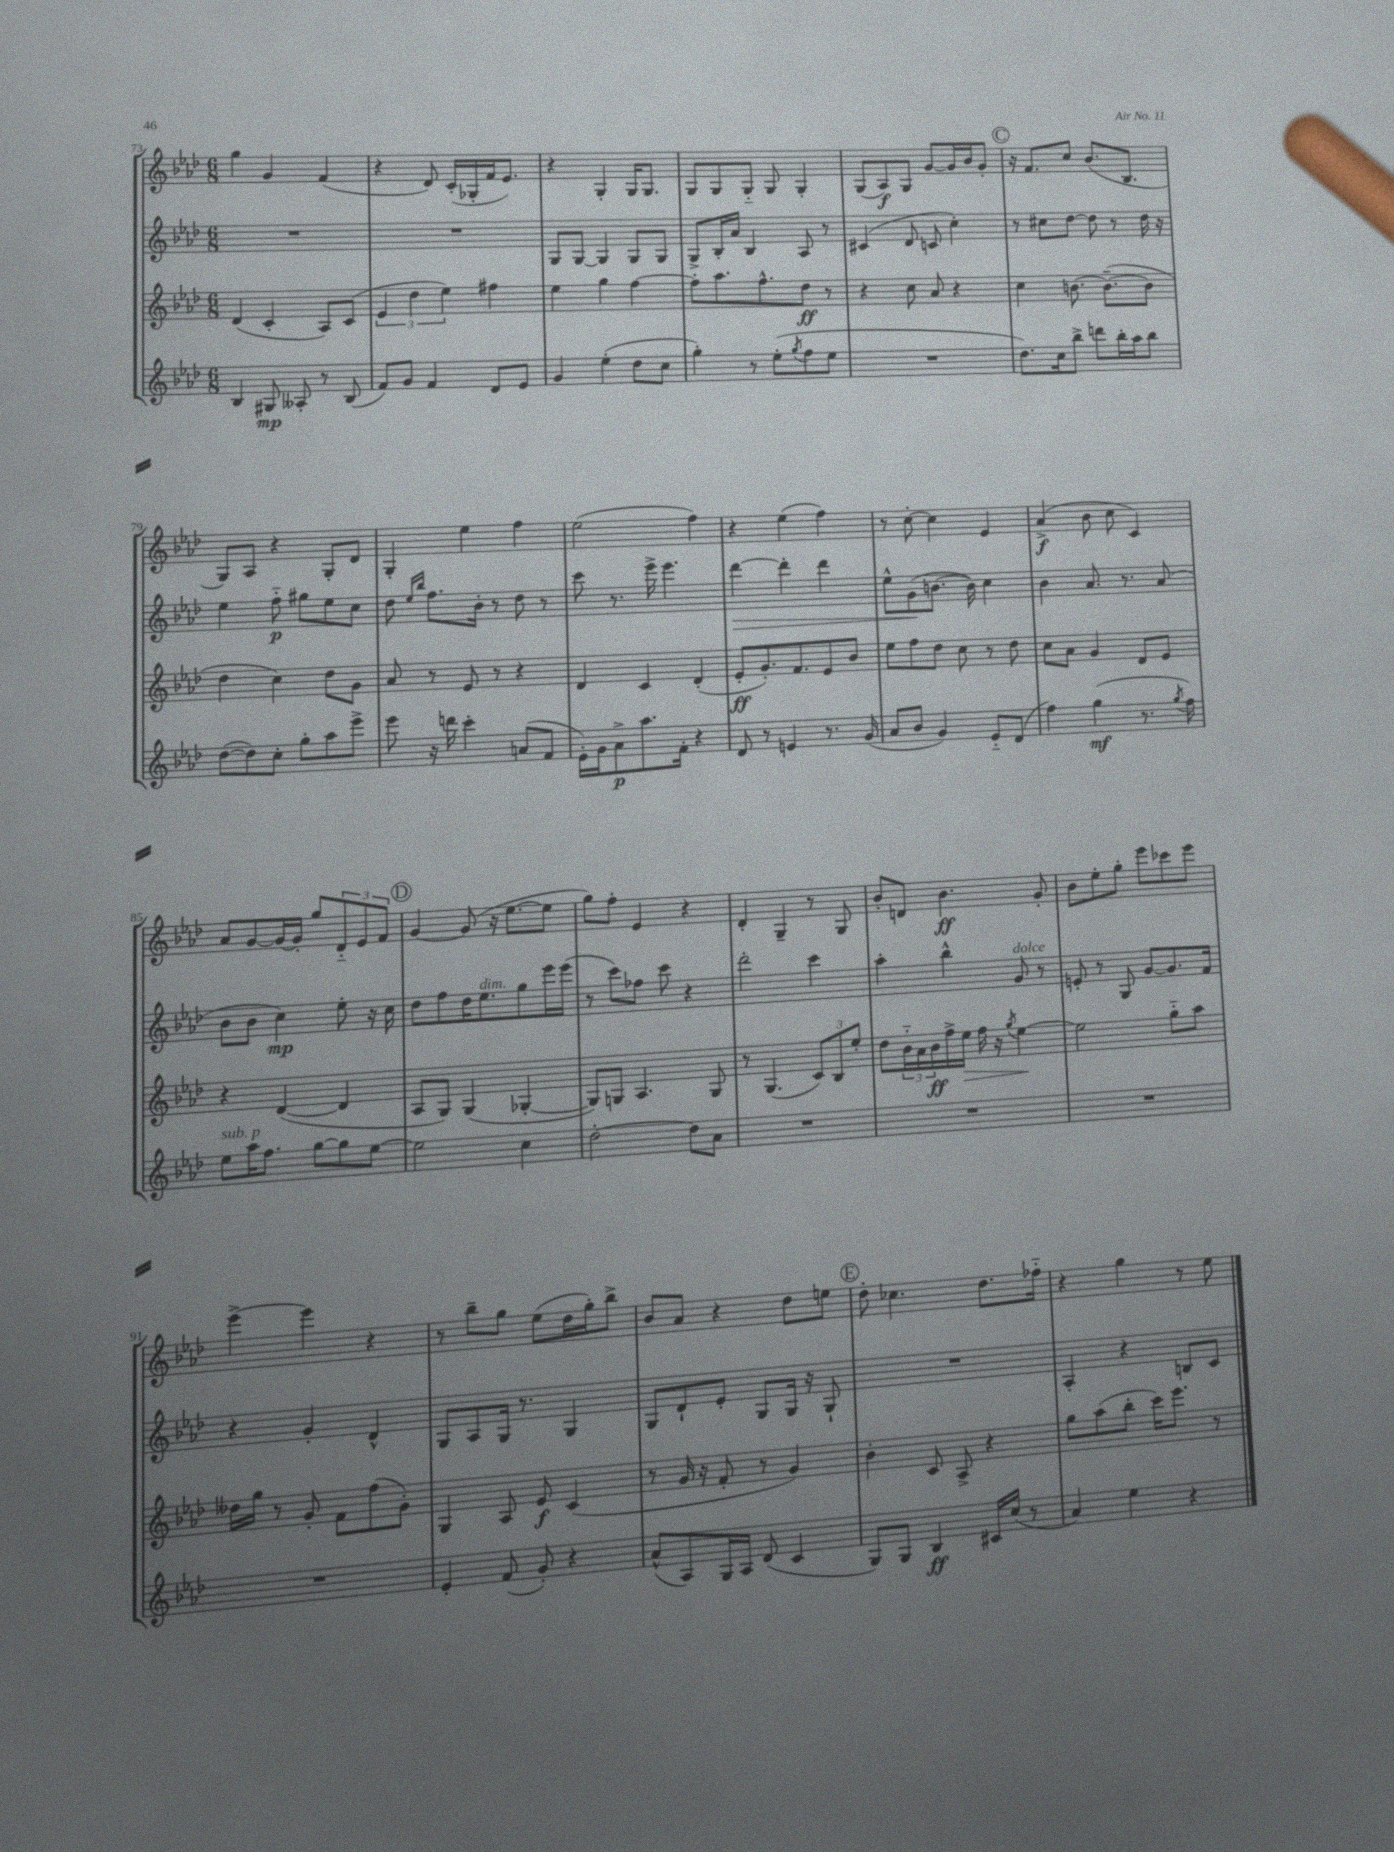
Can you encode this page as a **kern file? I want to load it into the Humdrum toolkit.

**kern	**dynam	**kern	**dynam	**kern	**dynam	**kern	**dynam
*part4	*part4	*part3	*part3	*part2	*part2	*part1	*part1
*staff4	*staff4	*staff3	*staff3	*staff2	*staff2	*staff1	*staff1
*clefG2	*	*clefG2	*	*clefG2	*	*clefG2	*
*k[b-e-a-d-]	*	*k[b-e-a-d-]	*	*k[b-e-a-d-]	*	*k[b-e-a-d-]	*
*M6/8	*	*M6/8	*	*M6/8	*	*M6/8	*
=73	=73	=73	=73	=73	=73	=73	=73
4B-/	.	(4d-/	.	2.r	.	4gg\	.
8G#X/	mp	4c'/	.	.	.	4g/	.
8A--X'/	.	.	.	.	.	.	.
8r	.	8A-/L)	.	.	.	(4f/	.
(8B-/	.	(8c/J	.	.	.	.	.
=74	=74	=74	=74	=74	=74	=74	=74
8f/L)	.	6e-/	.	2.r	.	4r	.
8g/J	.	.	.	.	.	.	.
.	.	6dd-\	.	.	.	.	.
4f/	.	.	.	.	.	8d-/)	.
.	.	6ee-\)	.	.	.	.	.
.	.	.	.	.	.	(16c'/LL	.
.	.	.	.	.	.	16G-X'/	.
8d-/L	.	4ff#X\	.	.	.	16f/J	.
.	.	.	.	.	.	8.e-/J)	.
8e-/J	.	.	.	.	.	.	.
=75	=75	=75	=75	=75	=75	=75	=75
4g/	.	4ee-\	.	8G/L	.	4r	.
.	.	.	.	[8G/J	.	.	.
(4ee-'\	.	4gg\	.	4G/]	.	4G'/	.
8dd-\L	.	[4ff\	.	8G/L	.	16G/KL	.
.	.	.	.	.	.	8.G/J	.
8cc\J	.	.	.	8G/J	.	.	.
=76	=76	=76	=76	=76	=76	=76	=76
4gg'\)	.	8ff'\L]	.	8G^/L	.	8G/L	.
.	.	8.aa-\	.	16B-'/L	.	8G/	.
.	.	.	.	16a-/JJ	.	.	.
8r	.	.	.	4B-/	.	8G/J	.
.	.	8.ff^^\	.	.	.	.	.
(8ee-'\L	.	.	.	.	.	8G/	.
8qgg/	.	.	.	.	.	.	.
8ff\	.	8dd-\J	ff	8A-/	.	4G'/	.
8ee-\J	.	8r	.	8r	.	.	.
=77	=77	=77	=77	=77	=77	=77	=77
2.r	.	4r	.	(4c#X/	.	(8G/L	.
.	.	.	.	.	.	8A-/)	f
.	.	8cc\	.	8d-/	.	8G/J	.
.	.	8a-/	.	8cn/	.	[8g/L	.
.	.	4r	.	4cc'\)	.	16g/L]	.
.	.	.	.	.	.	16b-/J	.
.	.	.	.	.	.	8g'/J	.
!!LO:REH:place=s1:t=C
=78	=78	=78	=78	=78	=78	=78	=78
8.dd-\L)	.	4cc\	.	8r	.	16r	.
.	.	.	.	.	.	8.f/L	.
.	.	.	.	8cc#X\L	.	.	.
16cc\k	.	.	.	.	.	.	.
8bb-^\J	.	[8.bn\	.	[8dd-\J	.	8cc/J	.
8dddn\L	.	.	.	8dd-\]	.	(8.b-/L	.
.	.	(8.b~\L_	.	.	.	.	.
16bb-'\L	.	.	.	8r	.	.	.
16aa-\J	.	.	.	.	.	8.B-/J	.
8bb-\J	.	8b\J]	.	16dd-\	.	.	.
.	.	.	.	16r	.	.	.
!!LO:LB:g=z
=79	=79	=79	=79	=79	=79	=79	=79
([8dd-\L	.	4dd-\	.	4ee-\	.	8G/L)	.
8dd-\])	.	.	.	.	.	8A-/J	.
8cc'\J	.	4cc\)	.	8ff\	p	4r	.
8gg'\L	.	.	.	8gg#X\L	.	.	.
8aa-\	.	8dd-\L	.	8ee-\	.	8G'/L	.
8eee-^\J	.	8g\J	.	8cc\J	.	8d-/J	.
=80	=80	=80	=80	=80	=80	=80	=80
8eee-\	.	8a-/	.	8dd-\	.	4G'/	.
.	.	.	.	16qqee-/LL	.	.	.
.	.	.	.	16qqbb-/JJ	.	.	.
16r	.	8r	.	8.ff\L	.	.	.
16dddn\	.	.	.	.	.	.	.
4ccc'\	.	8e-/	.	.	.	4ee-\	.
.	.	.	.	16b-'\Jk	.	.	.
.	.	8r	.	8r	.	.	.
(8an/L	.	4r	.	8dd-\	.	4ff\	.
8f/J	.	.	.	8r	.	.	.
=81	=81	=81	=81	=81	=81	=81	=81
16e-'\LL)	.	4d-/	.	8ccc\	.	(2ee-\	.
16g\J	.	.	.	.	.	.	.
8a-^\	p	.	.	8.r	.	.	.
8.aa-\	.	4c/	.	.	.	.	.
.	.	.	.	16eee-^\	.	.	.
.	.	.	.	4.eee-\	.	.	.
16f'\Jk	.	.	.	.	.	.	.
4r	.	(4d-'/	.	.	.	4ff\)	.
=82	=82	=82	=82	=82	=82	=82	=82
!	!	!	!	!	!LO:HP:b	!	!
8d-/	.	8e-'/L	ff	[4ddd-\	>	4r	.
8r	.	8.g'/)	.	.	.	.	.
4en/	.	.	.	4ddd-'\]	.	(4ee-\	.
.	.	8.f/	.	.	.	.	.
8.r	.	8e-/	.	4ddd-\	.	4ff\)	.
.	.	8b-/J	.	.	.	.	.
(16g/	.	.	.	.	.	.	.
=83	=83	=83	=83	=83	=83	=83	=83
8a-/L	.	8ee-\L	.	8ee-^^\L	.	8r	.
8b-/J	.	8ff\	.	(8g\	.	[8cc'\	.
4g/)	.	8dd-\J	.	[8.bn\J	]	4cc\]	.
.	.	8cc\	.	.	.	.	.
.	.	.	.	16b\])	.	.	.
8e-/L	.	8r	.	4cc\	.	4e-/	.
(8d-/J	.	8dd-\	.	.	.	.	.
=84	=84	=84	=84	=84	=84	=84	=84
4ff\)	.	8cc\L	.	4b-\	.	(4a-^/	f
.	.	8a-\J	.	.	.	.	.
(4gg\	mf	4g/	.	8.a-/	.	8b-\	.
.	.	.	.	.	.	8cc\	.
.	.	.	.	8.r	.	.	.
8.r	.	8d-/L	.	.	.	4c/)	.
.	.	8e-/J	.	(8a-/	.	.	.
8qgg/	.	.	.	.	.	.	.
16ff\)	.	.	.	.	.	.	.
!!LO:LB:g=z
=85	=85	=85	=85	=85	=85	=85	=85
!LO:TX:a:i:t=sub. p	!	!	!	!	!	!	!
8ee-\L	.	4r	.	8b-\L	.	8a-/L	.
16aa-\K	.	.	.	8b-\J	.	[8g/	.
8.ff\J	.	.	.	.	.	.	.
.	.	([4d-/	.	4cc\)	mp	16g/L_	.
.	.	.	.	.	.	16g'/JJ]	.
[8gg\L	.	.	.	.	.	8gg/L	.
8gg\]	.	4d-/]	.	8ee-'\	.	12d-/	.
.	.	.	.	.	.	12e-/	.
[8ee-\J	.	.	.	16r	.	.	.
.	.	.	.	.	.	12f/J	.
.	.	.	.	16cc\	.	.	.
!!LO:REH:place=s1:t=D
=86	=86	=86	=86	=86	=86	=86	=86
2ee-\]	.	8A-/L	.	8dd-\L	.	[4g/	.
.	.	8G/J)	.	8ff\	.	.	.
.	.	(4G/	.	16dd-\K	.	(8g/]	.
!	!	!	!	!LO:TX:a:i:t=dim.	!	!	!
.	.	.	.	8.ee-\	.	.	.
.	.	.	.	.	.	16r	.
.	.	.	.	.	.	[8.ee-\L	.
4cc\	.	[4G-X'/	.	8gg\	.	.	.
.	.	.	.	16eee-\L	.	8ee-\J]	.
.	.	.	.	(16eee-\JJ	.	.	.
=87	=87	=87	=87	=87	=87	=87	=87
[2dd-'\	.	8G-/L])	.	8r	.	8gg\L)	.
.	.	8Gn/J	.	8ccc\L)	.	8ff'\J	.
.	.	4.A-/	.	8ff-X\J	.	4e-/	.
.	.	.	.	8ccc\	.	.	.
8dd-\L]	.	.	.	4r	.	4r	.
8a-\J	.	8G/	.	.	.	.	.
=88	=88	=88	=88	=88	=88	=88	=88
2.r	.	8r	.	2ddd-'\	.	4d-'/	.
.	.	(4.G/	.	.	.	.	.
.	.	.	.	.	.	4G~/	.
.	.	12c/L)	.	4ccc\	.	8r	.
.	.	12B-/	.	.	.	.	.
.	.	.	.	.	.	8G/	.
.	.	12ee-'/J	.	.	.	.	.
=89	=89	=89	=89	=89	=89	=89	=89
2.r	.	8dd-\L	.	4aa-'\	.	8b-'/L	.
.	.	24b-\L	.	.	.	8dn/J	.
.	.	24a-\	.	.	.	.	.
.	.	24b-\	ff	.	.	.	.
.	.	16ff^\	.	4bb-^^\	.	4.b-\	ff
!	!	!	!LO:HP:b	!	!	!	!
.	.	16ee-\JJ	>	.	.	.	.
.	.	16ff\	.	.	.	.	.
.	.	16r	.	.	.	.	.
.	.	8qgg/	.	.	.	.	.
!	!	!	!	!LO:TX:a:i:t=dolce	!	!	!
.	.	[4ee-\	.	8g/	.	.	.
.	.	.	.	8r	.	8g'/	.
.	.	.	]	.	.	.	.
=90	=90	=90	=90	=90	=90	=90	=90
2.r	.	2ee-\]	.	8en'/	.	8b-\L	.
.	.	.	.	8r	.	8ee-'\	.
.	.	.	.	8G/	.	8gg'\J	.
.	.	.	.	[8g/L	.	8eee-\L	.
.	.	8gg\L	.	8.g/]	.	8ccc-X\	.
.	.	8aa-\J	.	.	.	8eee-\J	.
.	.	.	.	16f/Jk	.	.	.
!!LO:LB:g=z
=91	=91	=91	=91	=91	=91	=91	=91
2.r	.	16dd--X\LL	.	4r	.	[4eee-^\	.
.	.	16gg\JJ	.	.	.	.	.
.	.	8r	.	.	.	.	.
.	.	8g'/	.	4g'/	.	4eee-\]	.
.	.	8f\L	.	.	.	.	.
.	.	(8ff\	.	4d-^^/	.	4r	.
.	.	8g'\J)	.	.	.	.	.
=92	=92	=92	=92	=92	=92	=92	=92
4e-'/	.	4G/	.	8G/L	.	8r	.
.	.	.	.	8A-/	.	8bb-~\L	.
(8f/	.	8A-/	.	16G/Jk	.	8gg\J	.
.	.	.	.	8.r	.	.	.
8g'/)	.	8e-/	f	.	.	(8ee-\L	.
4r	.	(4c/	.	4G/	.	16dd-\L	.
.	.	.	.	.	.	16gg'\J)	.
.	.	.	.	.	.	8bb-^\J	.
=93	=93	=93	=93	=93	=93	=93	=93
(8a-^^/L	.	8r	.	8G/L	.	8b-/L	.
8A-/)	.	16g/	.	8d-`/	.	8a-/J	.
.	.	16r	.	.	.	.	.
16G/L	.	8f'/	.	8e-'/J	.	4r	.
16A-/JJ	.	.	.	.	.	.	.
(8d-/	.	8r	.	8G/L	.	.	.
4c/	.	4g/)	.	16G/Jk	.	8dd-\L	.
.	.	.	.	16r	.	.	.
.	.	.	.	8G`/	.	8een\J	.
!!LO:REH:place=s1:t=E
=94	=94	=94	=94	=94	=94	=94	=94
8G/L)	.	4b-'\	.	2.r	.	8dd-'\	.
8G/J	.	.	.	.	.	4.cc-X\	.
4B-/	ff	8c/	.	.	.	.	.
.	.	8A-^/	.	.	.	.	.
16c#X/LL	.	4r	.	.	.	8.dd-\L	.
(16cc/JJ	.	.	.	.	.	.	.
8r	.	.	.	.	.	.	.
.	.	.	.	.	.	16ff-X\Jk	.
=95	=95	=95	=95	=95	=95	=95	=95
4a-/)	.	8gg\L	.	4A-'/	.	4r	.
.	.	(8aa-\	.	.	.	.	.
4ee-\	.	8bb-'\J	.	4r	.	4gg\	.
.	.	16ccc\KL)	.	.	.	.	.
.	.	8.eee-\J	.	.	.	.	.
4r	.	.	.	8Bn/L	.	8r	.
.	.	8r	.	8c/J	.	8ee-\	.
==	==	==	==	==	==	==	==
*-	*-	*-	*-	*-	*-	*-	*-
